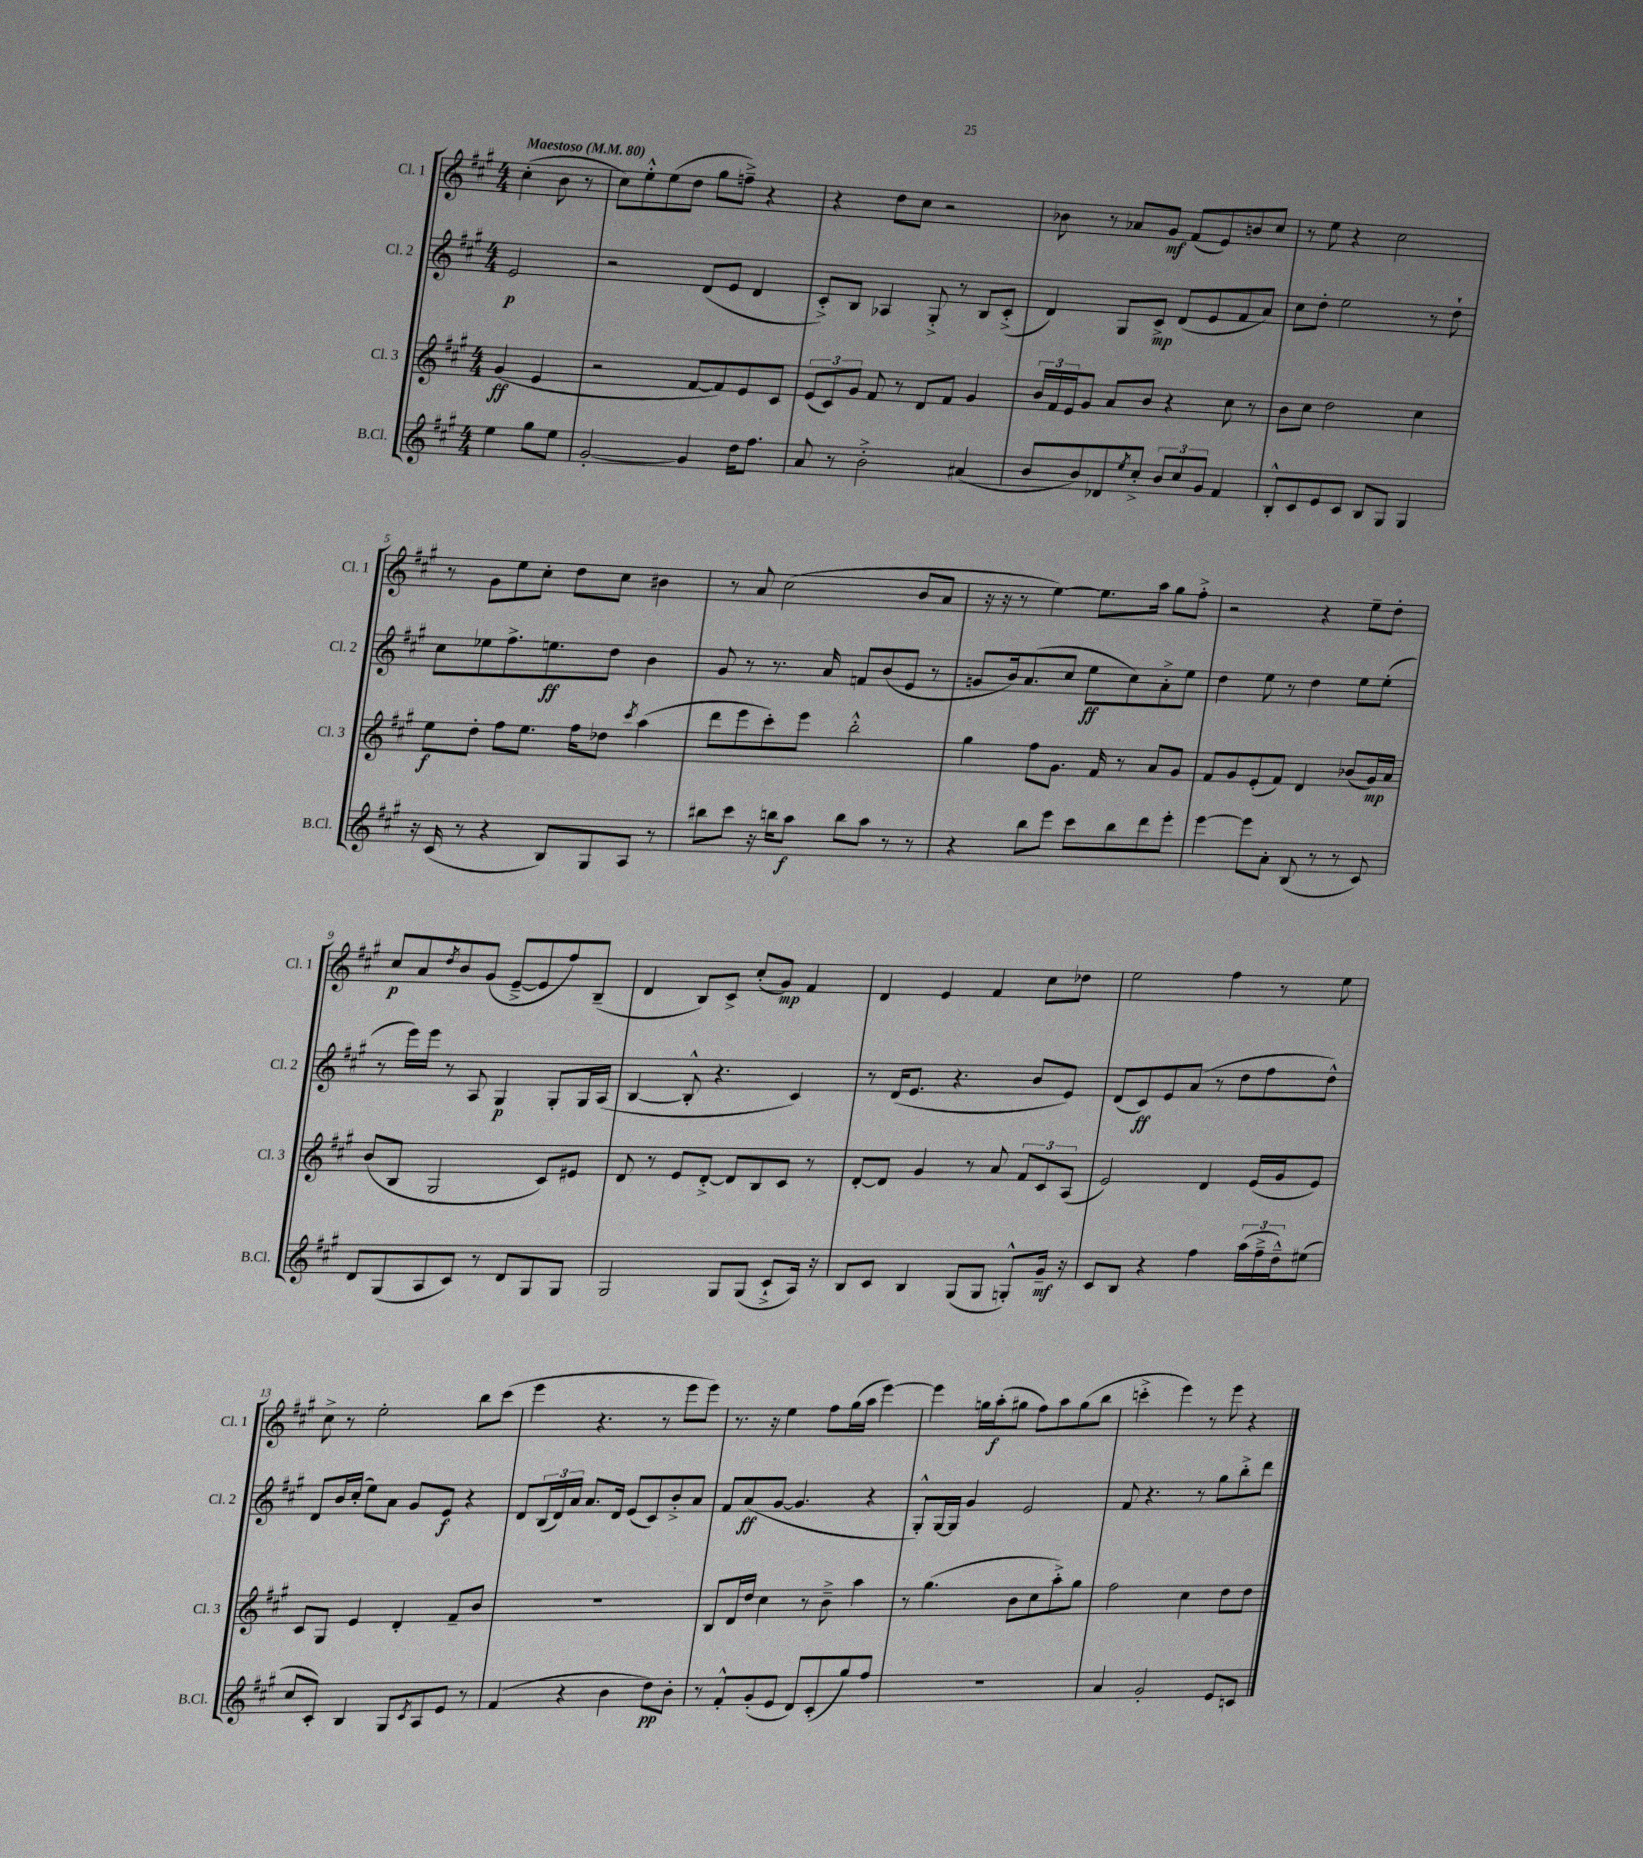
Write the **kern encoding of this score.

**kern	**dynam	**kern	**dynam	**kern	**dynam	**kern	**dynam
*part4	*part4	*part3	*part3	*part2	*part2	*part1	*part1
*staff4	*staff4	*staff3	*staff3	*staff2	*staff2	*staff1	*staff1
*I"B.Cl.	*	*I"Cl. 3	*	*I"Cl. 2	*	*I"Cl. 1	*
*I'B.Cl.	*	*I'Cl. 3	*	*I'Cl. 2	*	*I'Cl. 1	*
*clefG2	*	*clefG2	*	*clefG2	*	*clefG2	*
*k[f#c#g#]	*	*k[f#c#g#]	*	*k[f#c#g#]	*	*k[f#c#g#]	*
*M4/4	*	*M4/4	*	*M4/4	*	*M4/4	*
*MM80	*	*MM80	*	*MM80	*	*MM80	*
=	=	=	=	=	=	=	=
!	!	!	!	!	!	!LO:TX:a:B:t=Maestoso	!
4ee\	.	(4g#/	ff	2e/	p	(4cc#'\	.
8gg#\L	.	4e/	.	.	.	8b\	.
8ee\J	.	.	.	.	.	8r	.
=1	=1	=1	=1	=1	=1	=1	=1
[2g#'/	.	2r	.	2r	.	8cc#\L)	.
.	.	.	.	.	.	8ee'^^\	.
.	.	.	.	.	.	(8ee\	.
.	.	.	.	.	.	8dd\J	.
4g#/]	.	[8f#/L	.	(8d/L	.	8gg#\L	.
.	.	8f#/])	.	8e/J	.	8ffn~^\J)	.
16dd\KL	.	8e/	.	4d/	.	4r	.
8.ff#\J	.	.	.	.	.	.	.
.	.	8c#/J	.	.	.	.	.
=2	=2	=2	=2	=2	=2	=2	=2
8a/	.	(12e/L	.	8c#'^/L)	.	4r	.
.	.	12c#/)	.	.	.	.	.
8r	.	.	.	8B/J	.	.	.
.	.	12g#/J	.	.	.	.	.
2b'^\	.	8f#/	.	4A-X/	.	8dd\L	.
.	.	8r	.	.	.	8cc#\J	.
.	.	8d/L	.	8G#'^/	.	2r	.
.	.	8f#/J	.	8r	.	.	.
(4a#X/	.	4g#/	.	8B/L	.	.	.
.	.	.	.	(8c#'^/J	.	.	.
=3	=3	=3	=3	=3	=3	=3	=3
8b/L	.	24b/LL	.	4d/)	.	8b-X\	.
.	.	24f#/	.	.	.	.	.
.	.	24e/J	.	.	.	.	.
8b/)	.	8g#/J	.	.	.	8r	.
8d-X/	.	8a/L	.	8G#/L	.	8a-X/L	.
8qee/	.	.	.	.	.	.	.
8cc#'^/J	.	8b/J	.	8c#^/J	mp	8g#/J	mf
12b/L	.	4r	.	(8d/L	.	(8f#/L	.
12cc#/	.	.	.	.	.	.	.
.	.	.	.	8e/	.	8e/)	.
12g#/J	.	.	.	.	.	.	.
4f#/	.	8cc#\	.	8f#/	.	8bn/	.
.	.	8r	.	8a/J)	.	8cc#/J	.
=4	=4	=4	=4	=4	=4	=4	=4
8B'^^/L	.	8b\L	.	8cc#\L	.	8r	.
8c#/	.	8cc#\J	.	8dd'\J	.	8ee\	.
8e/	.	2dd\	.	2ee\	.	4r	.
8c#/J	.	.	.	.	.	.	.
8B/L	.	.	.	.	.	2cc#\	.
8G#/J	.	.	.	.	.	.	.
4G#/	.	4cc#\	.	8r	.	.	.
.	.	.	.	8dd`\	.	.	.
!!LO:LB:g=z
=5	=5	=5	=5	=5	=5	=5	=5
16r	.	8ee\L	f	8cc#\L	.	8r	.
(16c#/	.	.	.	.	.	.	.
8r	.	8dd'\J	.	8ee-X\	.	8g#\L	.
4r	.	8ff#\L	.	8.ff#^\	.	8ee\	.
.	.	8.ee\J	.	.	.	8cc#'\J	.
.	.	.	.	8.een\	ff	.	.
8B/L)	.	.	.	.	.	8dd\L	.
.	.	16ff#\KL	.	.	.	.	.
8G#/	.	8dd-X\J	.	8dd\J	.	8cc#\J	.
.	.	8qccc#/	.	.	.	.	.
8A/J	.	(4aa\	.	4b\	.	4b#X\	.
8r	.	.	.	.	.	.	.
=6	=6	=6	=6	=6	=6	=6	=6
8bb#X\L	.	8ddd\L	.	8g#/	.	8r	.
8ccc#\J	.	8eee\	.	8r	.	8a/	.
16r	.	8ccc#'\)	.	8.r	.	(2cc#\	.
16bbn\KL	.	.	.	.	.	.	.
8aa\J	f	8eee\J	.	.	.	.	.
.	.	.	.	16a/	.	.	.
8bb\L	.	2bb'^^\	.	8fn/L	.	.	.
8aa\J	.	.	.	(8b/	.	.	.
8r	.	.	.	8e/J	.	8b/L	.
8r	.	.	.	8r	.	8a/J	.
=7	=7	=7	=7	=7	=7	=7	=7
4r	.	4gg#\	.	8gn/L	.	16r	.
.	.	.	.	.	.	16r	.
.	.	.	.	16b/k)	.	8r	.
.	.	.	.	(8.a/	.	.	.
8bb\L	.	8ff#\L	.	.	.	[4ee\)	.
8eee\J	.	8.g#\J	.	8cc#/J	.	.	.
8ccc#\L	.	.	.	8ee\L	ff	8.ee\L]	.
.	.	16f#/	.	.	.	.	.
8bb\	.	8r	.	8cc#\)	.	.	.
.	.	.	.	.	.	16aa\Jk	.
8ddd\	.	8a/L	.	8a'^\	.	8gg#\L	.
8eee'\J	.	8g#/J	.	8ee\J	.	8ff#'^\J	.
=8	=8	=8	=8	=8	=8	=8	=8
[4eee\	.	8f#/L	.	4dd\	.	2r	.
.	.	8g#/	.	.	.	.	.
8eee\L]	.	(8e'/	.	8ee\	.	.	.
8a'\J	.	8f#/J)	.	8r	.	.	.
(8B/	.	4d/	.	4dd\	.	4r	.
8r	.	.	.	.	.	.	.
8r	.	(8b-X/L	.	8ee\L	.	8ee~\L	.
8c#/)	.	16g#/L)	mp	(8ee'\J	.	8dd'\J	.
.	.	16a/JJ	.	.	.	.	.
!!LO:LB:g=z
=9	=9	=9	=9	=9	=9	=9	=9
8d/L	.	(8b/L	.	8r	.	8cc#/L	p
(8G#/	.	8B/J	.	16eee\LL)	.	8a/	.
.	.	.	.	16eee\JJ	.	.	.
.	.	.	.	.	.	8qdd/	.
8A/	.	2G#/	.	8r	.	8b/	.
8c#/J)	.	.	.	8A/	.	(8g#/J	.
8r	.	.	.	4G#/	p	[8e~^/L	.
8d/L	.	.	.	.	.	8e/]	.
8G#/	.	8c#/L)	.	8G#'/L	.	8ff#/)	.
8G#/J	.	8e#X/J	.	16G#/L	.	(8B~/J	.
.	.	.	.	(16A/JJ	.	.	.
=10	=10	=10	=10	=10	=10	=10	=10
2G#/	.	8d/	.	[4B/	.	4d/	.
.	.	8r	.	.	.	.	.
.	.	8e/L	.	8B'^^/]	.	8B/L)	.
.	.	[8d'^/J	.	4.r	.	8c#^/J	.
8G#/L	.	8d/L]	.	.	.	(8cc#'/L	.
(8G#/J	.	8B/	.	.	.	8g#/J)	mp
8c#`^/L	.	8c#/J	.	4c#/)	.	4f#/	.
16A/Jk)	.	8r	.	.	.	.	.
16r	.	.	.	.	.	.	.
=11	=11	=11	=11	=11	=11	=11	=11
8B/L	.	[8d'/L	.	8r	.	4d/	.
8c#/J	.	8d/J]	.	(16d/KL	.	.	.
.	.	.	.	8.e/J	.	.	.
4B/	.	4g#/	.	.	.	4e/	.
.	.	.	.	4.r	.	.	.
(8G#/L	.	8r	.	.	.	4f#/	.
8G#/J	.	8a/	.	.	.	.	.
8Gn'^^/L)	.	12f#/L	.	8b/L	.	8cc#\L	.
.	.	12c#/	.	.	.	.	.
16g#~/Jk	mf	.	.	8e/J)	.	8dd-X\J	.
.	.	(12A/J	.	.	.	.	.
16r	.	.	.	.	.	.	.
=12	=12	=12	=12	=12	=12	=12	=12
8c#/L	.	2e/)	.	(8d/L	.	2ee\	.
8B/J	.	.	.	8c#/)	ff	.	.
4r	.	.	.	8e/	.	.	.
.	.	.	.	(8a/J	.	.	.
4ff#\	.	4d/	.	8r	.	4ff#\	.
.	.	.	.	8dd\L	.	.	.
(24aa\LL	.	(16e/LL	.	8ff#\	.	8r	.
24ff#~^\	.	.	.	.	.	.	.
.	.	16g#/J	.	.	.	.	.
24dd~^^\J)	.	.	.	.	.	.	.
(8ee#X\J	.	8e/J)	.	8dd^^\J)	.	8ee\	.
!!LO:LB:g=z
=13	=13	=13	=13	=13	=13	=13	=13
8cc#/L	.	8c#/L	.	8d/L	.	8cc#^\	.
8c#'/J)	.	8G#/J	.	16b/L	.	8r	.
.	.	.	.	(16cc#'/JJ	.	.	.
4B/	.	4e/	.	8ee\L)	.	2ee'\	.
.	.	.	.	8a\J	.	.	.
8G#/L	.	4d'/	.	8g#/L	.	.	.
8qc#/	.	.	.	.	.	.	.
8A/	.	.	.	8e/J	f	.	.
8e/J	.	8f#~/L	.	4r	.	8bb\L	.
8r	.	8b/J	.	.	.	(8ccc#\J	.
=14	=14	=14	=14	=14	=14	=14	=14
(4f#/	.	1r	.	8d/L	.	4eee\	.
.	.	.	.	(24B/L	.	.	.
.	.	.	.	24d/)	.	.	.
.	.	.	.	24a/JJ	.	.	.
4r	.	.	.	8.a/L	.	4.r	.
.	.	.	.	16d/Jk	.	.	.
4b\	.	.	.	(8e/L	.	.	.
.	.	.	.	8c#/)	.	8r	.
8dd\L)	pp	.	.	8b'^/	.	8eee\L	.
8b'\J	.	.	.	8a/J	.	8eee\J)	.
=15	=15	=15	=15	=15	=15	=15	=15
8r	.	8B/L	.	8f#/L	.	8.r	.
8f#'^^/L	.	16d/L	.	(8a/	ff	.	.
.	.	16dd/JJ	.	.	.	16r	.
(8g#'/	.	4cc#\	.	[8g#/J	.	4ee\	.
8e/J	.	.	.	4.g#/]	.	.	.
8d/L)	.	8r	.	.	.	8ff#\L	.
(8c#'/	.	8b~^\	.	.	.	(16gg#\L	.
.	.	.	.	.	.	16aa\JJ	.
8gg#/)	.	4aa\	.	4r	.	[4eee\)	.
8ff#/J	.	.	.	.	.	.	.
=16	=16	=16	=16	=16	=16	=16	=16
1r	.	8r	.	8G#'^^/L)	.	4eee\]	.
.	.	(4.gg#\	.	[16G#/L	.	.	.
.	.	.	.	16G#/JJ]	.	.	.
.	.	.	.	4g#/	.	16ggn\LL	.
.	.	.	.	.	.	(16aa'\J	f
.	.	.	.	.	.	8gg#X\J	.
.	.	8b\L	.	2e/	.	8ff#\L)	.
.	.	8cc#\	.	.	.	8aa\	.
.	.	8aa'^\)	.	.	.	(8gg#\	.
.	.	8gg#\J	.	.	.	8bb\J	.
=17	=17	=17	=17	=17	=17	=17	=17
4a/	.	2ff#\	.	8f#/	.	4cccn'^\	.
.	.	.	.	4.r	.	.	.
2g#'/	.	.	.	.	.	4eee\)	.
.	.	4cc#\	.	8r	.	8r	.
.	.	.	.	8gg#\L	.	8eee\	.
8e/L	.	8dd\L	.	8bb'^\	.	4r	.
8cn/J	.	8dd\J	.	8ddd\J	.	.	.
==	==	==	==	==	==	==	==
*-	*-	*-	*-	*-	*-	*-	*-
